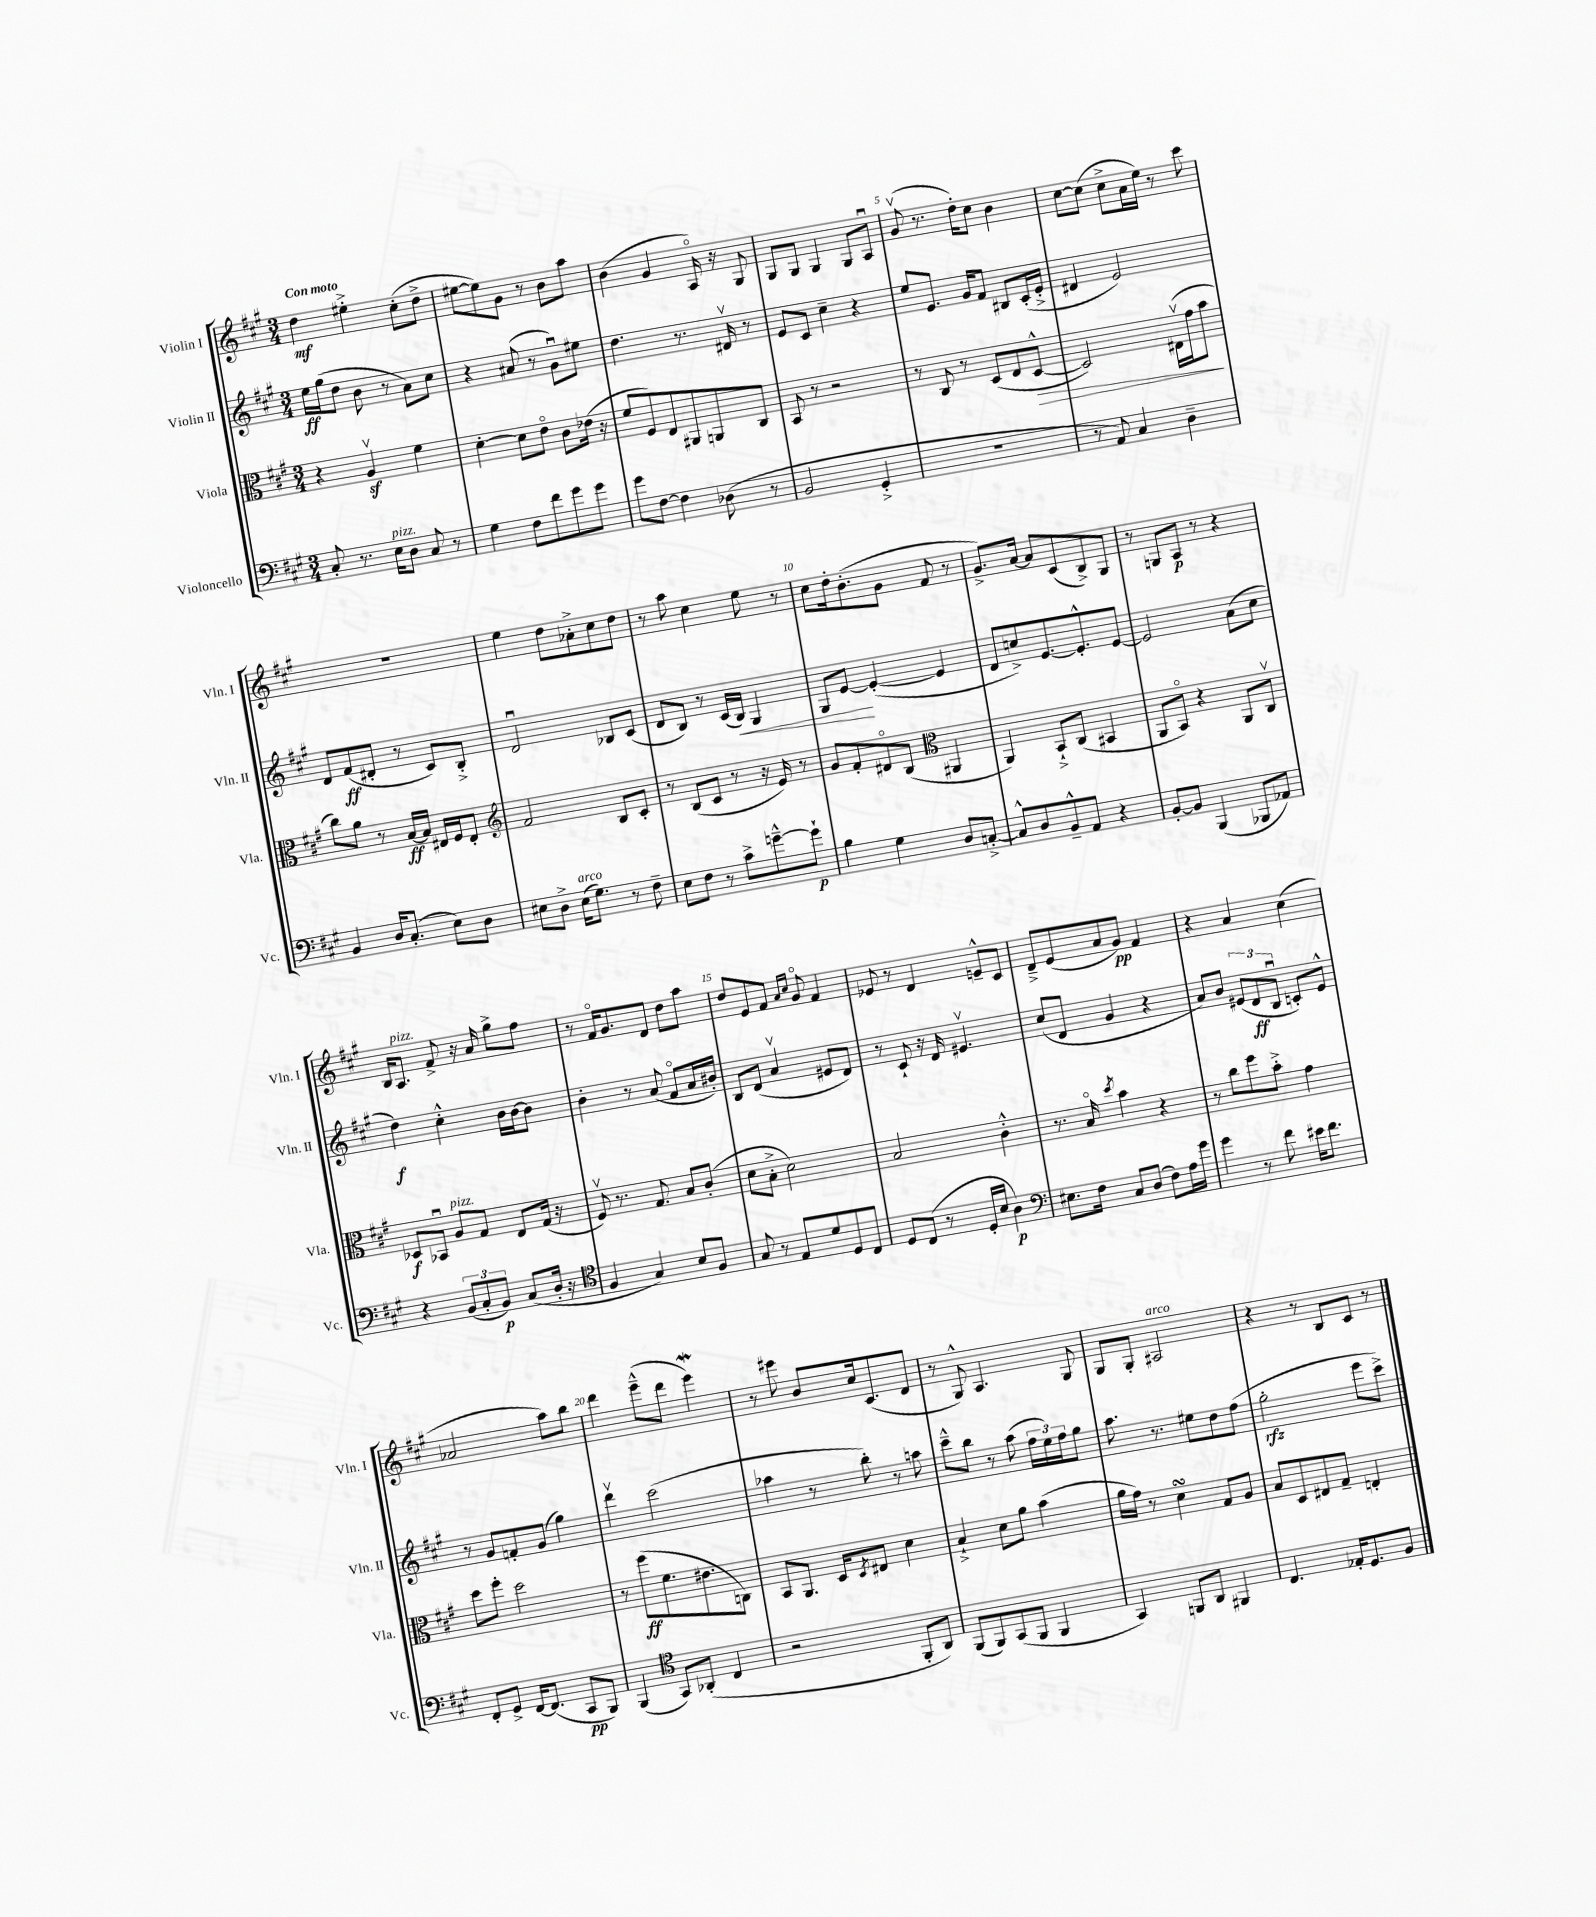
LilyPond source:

<<
\new StaffGroup <<
\new Staff = "s0" \with { instrumentName = "Violin I" shortInstrumentName = "Vln. I" } {
    \clef treble \key a \major \numericTimeSignature \time 3/4 \tempo "Con moto"
    d''4\mf eis''4-.-> cis''8-.( d''8-> |
    eis''8~ eis''8) gis'8 r8 b'8 a''8 |
    b'4( gis'4 a16\flageolet) r16 gis8 |
    gis8 gis8 gis4 gis8 a8\downbow |
    gis'8\upbow( r8. d''16-.) cis''8 b'4 |
    cis''8~ cis''8( cis''8-> a'16 e''16) r8 cis'''8 |
    R2. |
    e''4 d''8 aes'8-.-> cis''8 d''8 |
    r8 a''8 cis''4 e''8 r8 |
    cis''8 d''16-. b'8.-.( gis'8 fis'8 r8 |
    gis'8.->) a'16~ a'8 cis'8( b8->) gis8 |
    r8 g8 a8\p r8 r4 |
    b16 a8.^\markup { \italic "pizz." } fis'8-> r16 a'16 gis''8-> fis''8 |
    r8 fis'16\flageolet gis'8. d'8 d''8 a''8 |
    d''8 e'8 fis'8 \grace { a'16 cis''16 } gis'8\flageolet fis'4 |
    ees'8 r8 d'4 e'8---^ cis'8 |
    d'8---> e'8( a'8 gis'8\pp) fis'4 |
    r4 a'4 cis''4( |
    aes'2 a''8) b''8 |
    d'''4 e'''8---^( d'''8 e'''4\mordent) |
    r8 eis'''8 b'8 cis''16 cis'8.( d'8 |
    r8 gis8-^) a4. gis8 |
    gis8 gis8-. ais2^\markup { \italic "arco" } |
    r4 r8 b8 cis'8 r8 \bar "|." |
}
\new Staff = "s1" \with { instrumentName = "Violin II" shortInstrumentName = "Vln. II" } {
    \clef treble \key a \major \numericTimeSignature \time 3/4
    e''16\ff gis''16( d''8 b'8 r8 a'8) cis''8 |
    r4 ais'8( r8 gis'8\downbow) eis''8 |
    d''4. r8. dis'16\upbow r8 |
    e'8 cis'8 cis''4-- r4 |
    e''8 e'8. gis'16 fis'8 bis8 cis'16-.( e'16-.-> |
    dis'4 e'2) |
    d'8 fis'8\ff( dis'8-. r8 cis'8) b8-.-> |
    d'2\downbow bes8 cis'8( |
    d'8 b8) r8 cis'16( b16\<) gis4 |
    gis8 e'8~\! e'4~-.( e'4 |
    d'8 c''8->) e'8.~ e'8.-.-^ e'8~ |
    e'2 a'8( cis''8 |
    d''4\f) cis''4-.-^ b'16 b'16~ b'8 |
    b'4-. r8 a'8( fis'8\flageolet a'16 bis'16-.) |
    b8 d'8( a'4\upbow eis'8 d'8) |
    r8 cis'8-! r16 d'16 eis'4.\upbow |
    cis''8( d'8 gis'4 r4 |
    a'8) b'8 \tuplet 3/2 { eis'8( d'8\ff b8\downbow } c'8-.) eis'8-^ |
    r8 gis'8 f'8-. gis'8( gis''4) |
    d'''4\upbow cis'''2( |
    aes''4 r8 b''8-.) r8 a''8 |
    cis'''8---^ b''8 r8 a''8( \tuplet 3/2 { fis''16 e''16) fis''16 } gis''8 |
    a''8. r8. eis''8 d''8 fis''8( |
    gis''2-.\rfz e'''8 cis'''8->) \bar "|." |
}
\new Staff = "s2" \with { instrumentName = "Viola" shortInstrumentName = "Vla." } {
    \clef alto \key a \major \numericTimeSignature \time 3/4
    r4 a4\upbow\sf fis'4 |
    d'4~-. d'8 e'8\flageolet cis'8 ees'16( r16 |
    fis'8 fis8) e8 ais,8 a,8 cis8 |
    b,8 r8 r2 |
    r8 cis8 r8 d8( e8 d8~-^\> |
    d2) eis16\upbow( gis'16 b'8\! |
    cis''8) a'8 r8 b16~\ff b16 eis16 fis16 eis8-. |
    \clef treble fis'2 b8 cis'8-. |
    r8 b8( cis'8 r8 r16 e'16) r8 |
    gis'8 fis'8-. dis'8\flageolet b8( \clef alto ais,4 |
    a,4) b,8-!-> cis8( bis,4 |
    a,8 b,8\flageolet) r4 a,8 cis8\upbow |
    des8\f bes,8\downbow a8^\markup { \italic "pizz." } gis8 e8 gis16( r16 |
    fis8\upbow) r8. gis8. b8 cis'8-.( |
    d'8 b8-.-> d'2) |
    b2 cis'4-.-^ |
    r8. b16\flageolet \acciaccatura { d''8 } b'4 r4 |
    r8 cis''8 fis''8 b'8-.-> gis'4 |
    d''8 fis''8-. d''2 |
    r8 fis''8\ff( fis'8. eis'8. c8) |
    b,8 a,8. d16 \acciaccatura { d8 } eis8 d'4 |
    b4-!-> d'8 a'8 b'4( |
    a'16 gis'16) r8 d'4\turn gis8 a8 |
    b8 d8 eis8 gis8-- e4-. \bar "|." |
}
\new Staff = "s3" \with { instrumentName = "Violoncello" shortInstrumentName = "Vc." } {
    \clef bass \key a \major \numericTimeSignature \time 3/4
    cis8-. r8. e16^\markup { \italic "pizz." } d8 cis8 r8 |
    gis4 fis8 fis'8 gis'8 gis'8 |
    gis'8 fis8~ fis4 des8( r8 |
    b,2 gis,4-.-> |
    R2. |
    r8 a,8) cis4 d4-- |
    b,4 d16 cis8.-.( e8) d8 |
    eis8 d8-> eis16^\markup { \italic "arco" }( gis8.) r8 fis8-- |
    e8 fis8 r8 cis'8-> g'8~---^ g'8-!\p |
    b4 gis4 d8 c8~-.-> |
    c8-^ d8 b,8---^ a,8 r4 |
    b,8~-. b,8 b,,4( bes,,8 aes,8) |
    r4 \tuplet 3/2 { b,8( cis8-. b,8\p) } cis8( d16-. r16 |
    \clef tenor fis4 gis4) b8 fis8 |
    gis8 r8 e8 d'8 d8 cis8 |
    d8 cis8( r8 d16-. b16 a4\p) |
    \clef bass eis8. fis16 cis8 d8( fis8) a16 gis'16 |
    gis'4 r8 fis'8 eis'16 fis'8. |
    fis,8-. gis,8-> fis,16~ fis,8.( cis,8\pp b,,8) |
    b,,4( \clef tenor gis,8) aes,8-.( cis4 |
    r2 fis,8-. a,8) |
    fis,8( fis,8) gis,8( fis,8 fis,4 |
    gis,4) f,8 a,8 fis,4 |
    cis4. ees16-. d8. fis8 \bar "|." |
}
>>
>>
\layout { \context { \Score \override BarNumber.break-visibility = ##(#f #t #t) barNumberVisibility = #(every-nth-bar-number-visible 5) } }
